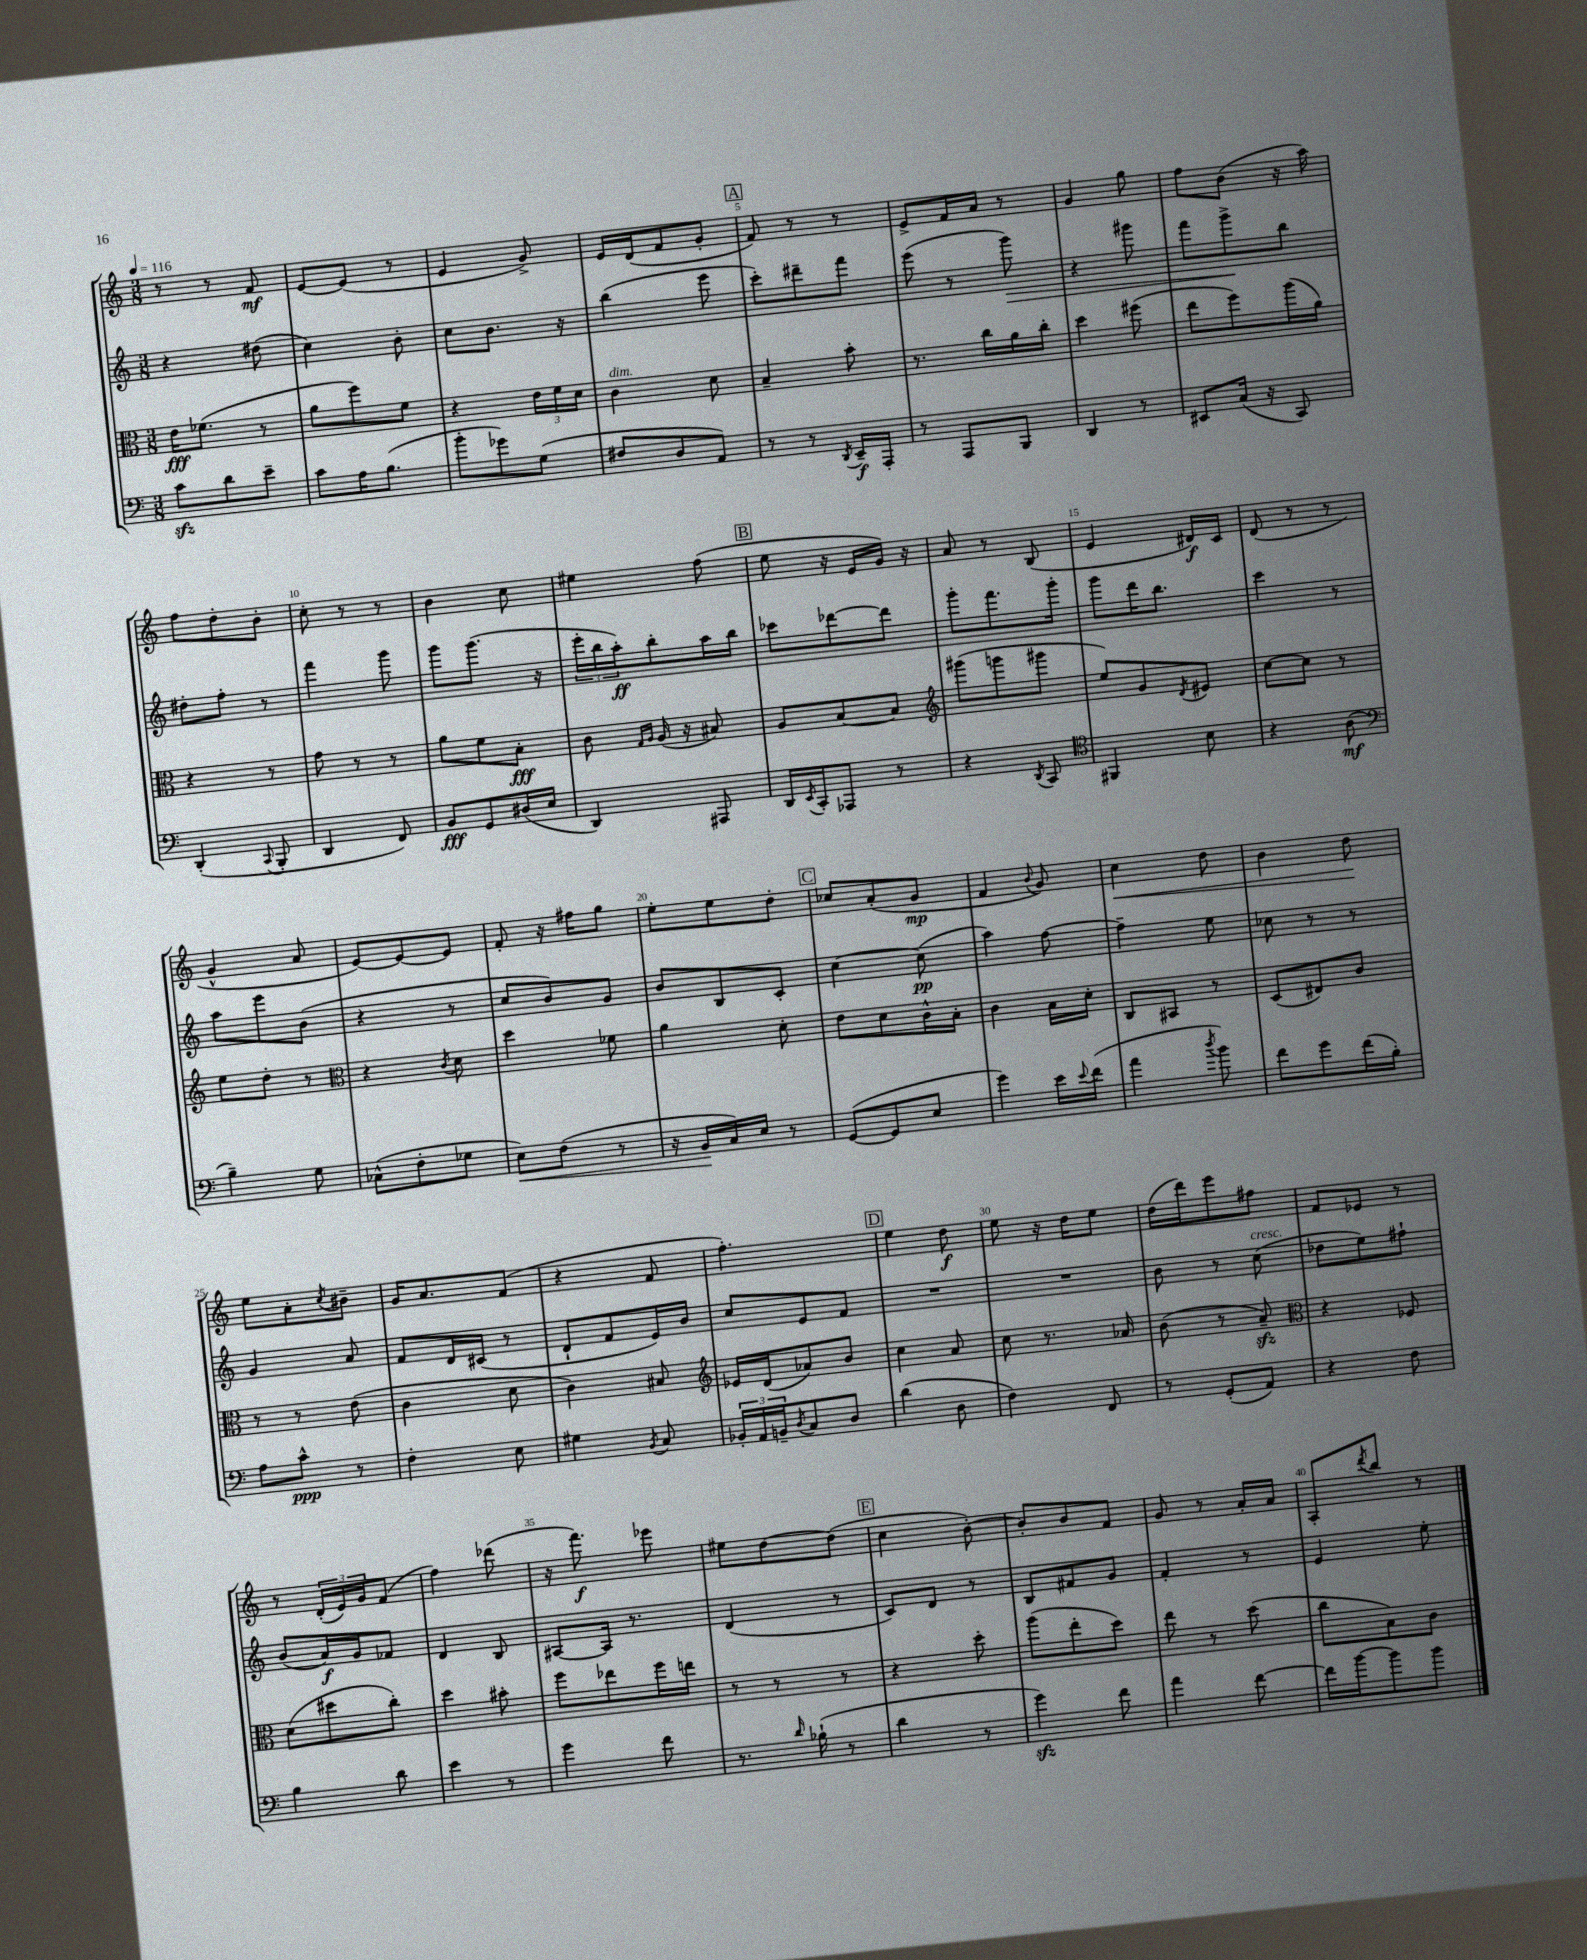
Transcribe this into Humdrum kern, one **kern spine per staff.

**kern	**dynam	**kern	**dynam	**kern	**dynam	**kern	**dynam
*part4	*part4	*part3	*part3	*part2	*part2	*part1	*part1
*staff4	*staff4	*staff3	*staff3	*staff2	*staff2	*staff1	*staff1
*clefF4	*	*clefC3	*	*clefG2	*	*clefG2	*
*k[]	*	*k[]	*	*k[]	*	*k[]	*
*M3/8	*	*M3/8	*	*M3/8	*	*M3/8	*
*MM116	*	*MM116	*	*MM116	*	*MM116	*
=1	=1	=1	=1	=1	=1	=1	=1
8czz\L	.	16e\KL	fff	4r	.	8r	.
.	.	(8.f-X\J	.	.	.	.	.
8d\	.	.	.	.	.	8r	.
8e~\J	.	8r	.	(8dd#X\	.	8f/	mf
=2	=2	=2	=2	=2	=2	=2	=2
8c\L	.	8a\L	.	4cc\)	.	[8e/L	.
16A\K	.	8ff\)	.	.	.	(8e/J]	.
(8.B\J	.	.	.	.	.	.	.
.	.	8f\J	.	8b'\	.	8r	.
=3	=3	=3	=3	=3	=3	=3	=3
8b'\L	.	4r	.	8cc\L	.	4e/	.
8g-X\)	.	.	.	8.b\J	.	.	.
(8G\J	.	24e\LL	.	.	.	8g^/)	.
.	.	24f\	.	.	.	.	.
.	.	.	.	16r	.	.	.
.	.	24d\JJ	.	.	.	.	.
=4	=4	=4	=4	=4	=4	=4	=4
!	!	!LO:TX:a:i:t=dim.	!	!	!	!	!
8F#X/L	.	4c\	.	(4bb\	.	16e/LL	.
.	.	.	.	.	.	(16d/J	.
8D/	.	.	.	.	.	8f/	.
8AA/J)	.	8d\	.	8eee\	.	8g'/J	.
!!LO:REH:place=s1:t=A
=5	=5	=5	=5	=5	=5	=5	=5
8r	.	4B~/	.	8ccc'\L)	.	8f/)	.
8r	.	.	.	8ddd#X~\	.	8r	.
8qDD/	.	.	.	.	.	.	.
16EE~/LL	f	8b'\	.	8fff\J	.	8r	.
16AAA'/JJ	.	.	.	.	.	.	.
=6	=6	=6	=6	=6	=6	=6	=6
8r	.	8.r	.	(8eee\	.	8e^/L	.
8AAA/L	.	.	.	8r	.	16f/L	.
.	.	16cc\LL	.	.	.	16a/JJ	.
!	!	!	!	!	!LO:HP:b	!	!
8BBB/J	.	16a\	.	8ggg\)	>	8r	.
.	.	16cc'\JJ	.	.	.	.	.
=7	=7	=7	=7	=7	=7	=7	=7
4DD/	.	4dd\	.	4r	.	4g/	.
8r	.	(8ff#X\	.	8ggg#X\	.	8gg\	.
=8	=8	=8	=8	=8	=8	=8	=8
8EE#X/L	.	8ee\L	.	8fff\L	.	8ff\L	.
(16C/Jk	.	8ff\)	.	8ggg^\	.	(8b\J	.
16r	.	.	.	.	.	.	.
8CC/)	.	(16aa\L	.	8bb\J	]	16r	.
.	.	16a\JJ)	.	.	.	16aa\)	.
!!LO:LB:g=z
=9	=9	=9	=9	=9	=9	=9	=9
(4DD'/	.	4r	.	8dd#X'\L	.	8ff\L	.
.	.	.	.	8ff'\J	.	8dd'\	.
8qqCC/	.	.	.	.	.	.	.
8BBB'/	.	8r	.	8r	.	8b'\J	.
=10	=10	=10	=10	=10	=10	=10	=10
4DD/	.	8g\	.	4fff\	.	8cc'\	.
.	.	8r	.	.	.	8r	.
8FF/)	.	8r	.	8ggg\	.	8r	.
=11	=11	=11	=11	=11	=11	=11	=11
8BB/L	fff	8a\L	.	8ggg\L	.	4b\	.
8GG/	.	8f\	.	(8.ggg\J	.	.	.
(16D#X/L	.	8B'\J	fff	.	.	8cc\	.
16E/JJ	.	.	.	16r	.	.	.
=12	=12	=12	=12	=12	=12	=12	=12
4DD/)	.	8c\	.	24eee'\LL	.	4ee#X\	.
.	.	.	.	24bb\	.	.	.
.	.	.	.	24aa'\J)	ff	.	.
.	.	16qqG/LL	.	.	.	.	.
.	.	16qqA/JJ	.	.	.	.	.
.	.	(16A/	.	8bb'\	.	.	.
.	.	16r	.	.	.	.	.
8AAA#X/	.	8B#X/)	.	16aa\L	.	(8ff\	.
.	.	.	.	16bb\JJ	.	.	.
!!LO:REH:place=s1:t=B
=13	=13	=13	=13	=13	=13	=13	=13
16DD/LL	.	8A/L	.	8ccc-X\L	.	8ee\	.
8qEE/	.	.	.	.	.	.	.
16CC'/J	.	.	.	.	.	.	.
8AAA-X/J	.	[8B/	.	[8ddd-X\	.	16r	.
.	.	.	.	.	.	16e/LL	.
8r	.	8B/J]	.	8ddd-\J]	.	16g/JJ)	.
.	.	.	.	.	.	16r	.
=14	=14	=14	=14	=14	=14	=14	=14
*	*	*clefG2	*	*	*	*	*
4r	.	(8ggg#X\L	.	8ggg'\L	.	8a/	.
.	.	8gggn\	.	8.fff\	.	8r	.
8qDD/	.	.	.	.	.	.	.
8CC/	.	8ggg#X\J	.	.	.	(8B/	.
.	.	.	.	16ggg'\Jk	.	.	.
=15	=15	=15	=15	=15	=15	=15	=15
*clefC4	*	*	*	*	*	*	*
4FF#X/	.	8ee/L)	.	8ggg\L	.	4e/	.
.	.	8g/	.	16ddd\K	.	.	.
.	.	.	.	8.bb\J	.	.	.
.	.	8qd/	.	.	.	.	.
8B\	.	8e#X/J	.	.	.	16d#X/LL)	f
.	.	.	.	.	.	16c/JJ	.
=16	=16	=16	=16	=16	=16	=16	=16
4r	.	[8cc\L	.	4ccc\	.	(8d/	.
.	.	8cc\J]	.	.	.	8r	.
(8A\	mf	8r	.	8r	.	8r	.
!!LO:LB:g=z
=17	=17	=17	=17	=17	=17	=17	=17
*clefF4	*	*	*	*	*	*	*
4B~\)	.	8ee\L	.	8aa\L	.	4g^^/	.
.	.	8dd'\J	.	8eee\	.	.	.
8G\	.	8r	.	(8b\J	.	8a/	.
=18	=18	=18	=18	=18	=18	=18	=18
*	*	*clefC3	*	*	*	*	*
(8C-X^^\L	.	4r	.	4r	.	[8e/L)	.
8F'\	.	.	.	.	.	8e/_	.
.	.	8qc/	.	.	.	.	.
8G-X\J	.	8d\	.	8r	.	8e/J]	.
=19	=19	=19	=19	=19	=19	=19	=19
!	!LO:HP:b	!	!	!	!	!	!
8E\L)	<	4dd\	.	8cc/L	.	8f'/	.
(8F\J	.	.	.	8b/)	.	16r	.
.	.	.	.	.	.	16ff#X\KL	.
8r	.	8f-X\	.	8g/J	.	8gg\J	.
=20	=20	=20	=20	=20	=20	=20	=20
16r	.	4a\	.	8b/L	.	8ee'\L	.
16BB/LL	.	.	.	.	.	.	.
16C/)	[	.	.	8B/	.	8ee\	.
16E/JJ	.	.	.	.	.	.	.
8r	.	8d'\	.	8c'/J	.	8dd'\J	.
!!LO:REH:place=s1:t=C
=21	=21	=21	=21	=21	=21	=21	=21
([8GG/L	.	8e\L	.	[4cc\	.	8cc-X/L	.
8GG/]	.	8d\	.	.	.	(8a'/	.
8E/J	.	16c^^\L	.	(8cc\]	pp	8g/J	mp
.	.	16B'\JJ	.	.	.	.	.
=22	=22	=22	=22	=22	=22	=22	=22
4g\)	.	4c\	.	4aa\)	.	4f/	.
.	.	.	.	.	.	8qqb/	.
16e\LL	.	16B\LL	.	[8ff\	.	8g/)	.
8qqe/	.	.	.	.	.	.	.
(16f\JJ	.	16d'\JJ	.	.	.	.	.
=23	=23	=23	=23	=23	=23	=23	=23
!	!	!	!	!	!	!	!LO:HP:b
4a\	.	8C/L	.	4ff~\]	.	4cc\	<
.	.	8BB#X/J	.	.	.	.	.
8qdd/	.	.	.	.	.	.	.
8b\)	.	8r	.	8ee\	.	8dd\	.
=24	=24	=24	=24	=24	=24	=24	=24
8f\L	.	(8D/L	.	8cc-X\	.	4b\	.
8g\	.	8E#X/)	.	8r	.	.	.
(16f\L	.	8c/J	.	8r	.	8dd\	.
16B'\JJ)	.	.	.	.	.	.	.
.	.	.	.	.	.	.	[
!!LO:LB:g=z
=25	=25	=25	=25	=25	=25	=25	=25
8A\L	.	8r	.	4g/	.	8ee\L	.
8c^^\J	ppp	8r	.	.	.	8a'\	.
.	.	.	.	.	.	8qcc/	.
8r	.	(8e\	.	8a/	.	8b#X~\J	.
=26	=26	=26	=26	=26	=26	=26	=26
4F'\	.	4c\	.	8f/L	.	16g/KL	.
.	.	.	.	.	.	8.a/	.
.	.	.	.	16d/L	.	.	.
.	.	.	.	(16c#X/JJ	.	.	.
8E\	.	8d\	.	8r	.	(8f/J	.
=27	=27	=27	=27	=27	=27	=27	=27
4G#X\	.	4c\)	.	8d`/L	.	4r	.
.	.	.	.	8f/	.	.	.
8qBB/	.	.	.	.	.	.	.
8C/	.	8B#X/	.	16e/L)	.	8f/	.
.	.	.	.	16b/JJ	.	.	.
=28	=28	=28	=28	=28	=28	=28	=28
*	*	*clefG2	*	*	*	*	*
24BB-X'/LL	.	16e-X/LL	.	8cc/L	.	4.ff'\)	.
24AA/	.	.	.	.	.	.	.
.	.	(16d/J	.	.	.	.	.
24BBn~/J	.	.	.	.	.	.	.
8qD/	.	.	.	.	.	.	.
8C/	.	8a-X/)	.	8e/	.	.	.
8D/J	.	8b/J	.	8f/J	.	.	.
!!LO:REH:place=s1:t=D
=29	=29	=29	=29	=29	=29	=29	=29
(4d\	.	4cc\	.	4.r	.	4ee\	.
8D\	.	8a/	.	.	.	8dd\	f
=30	=30	=30	=30	=30	=30	=30	=30
4F\)	.	8cc\	.	4.r	.	8ee\	.
.	.	8.r	.	.	.	16r	.
.	.	.	.	.	.	16dd\KL	.
8FF/	.	.	.	.	.	8ee\J	.
.	.	16a-X/	.	.	.	.	.
=31	=31	=31	=31	=31	=31	=31	=31
8r	.	(8b\	.	8b\	.	(16dd\LL	.
.	.	.	.	.	.	16ddd\J)	.
(8GG'/L	.	8r	.	8r	.	8eee\	.
!	!	!	!	!LO:TX:a:i:t=cresc.	!	!	!
8AA/J)	.	8azz~/)	.	(8cc\	.	8ff#X\J	.
=32	=32	=32	=32	=32	=32	=32	=32
*	*	*clefC3	*	*	*	*	*
4r	.	4r	.	8dd-X\L	.	8f/L	.
.	.	.	.	8ee\)	.	8e-X/J	.
8F\	.	8F-X/	.	8ff#X`\J	.	8r	.
!!LO:LB:g=z
=33	=33	=33	=33	=33	=33	=33	=33
4B\	.	(8d\L	.	(8b/L	.	8r	.
.	.	8dd#X\	.	16a/L)	f	(24d'/LL	.
.	.	.	.	.	.	24e/)	.
.	.	.	.	16g/J	.	.	.
.	.	.	.	.	.	24g/J	.
8d\	.	8cc'\J)	.	8f-X/J	.	(8f/J	.
=34	=34	=34	=34	=34	=34	=34	=34
4e\	.	4dd\	.	4d/	.	4ff\)	.
8r	.	8b#X'\	.	8B/	.	(8ddd-X\	.
=35	=35	=35	=35	=35	=35	=35	=35
4g\	.	8ff\L	.	[8A#X/L	.	16r	.
.	.	.	.	.	.	8.fff\)	f
.	.	8ee-X\	.	16A#/Jk]	.	.	.
.	.	.	.	8.r	.	.	.
8f\	.	16ff\L	.	.	.	8eee-X\	.
.	.	16een\JJ	.	.	.	.	.
=36	=36	=36	=36	=36	=36	=36	=36
8.r	.	8r	.	(4d/	.	8ee#X\L	.
.	.	8r	.	.	.	[8dd\	.
16qqd/	.	.	.	.	.	.	.
(16B-X`\	.	.	.	.	.	.	.
8r	.	8r	.	8r	.	(8dd\J]	.
!!LO:REH:place=s1:t=E
=37	=37	=37	=37	=37	=37	=37	=37
4d\	.	4r	.	8c/L)	.	4cc\	.
.	.	.	.	8d/J	.	.	.
8r	.	8dd'\	.	8r	.	[8b'\)	.
=38	=38	=38	=38	=38	=38	=38	=38
4gzz\)	.	(8aa\L	.	8B/L	.	8b'/L]	.
.	.	8ee'\	.	8f#X/	.	8b/	.
8f\	.	8dd\J)	.	8g/J	.	8f/J	.
=39	=39	=39	=39	=39	=39	=39	=39
4a\	.	8ee\	.	4f'/	.	8g/	.
.	.	8r	.	.	.	8r	.
[8f\	.	(8dd\	.	8r	.	16a'/LL	.
.	.	.	.	.	.	16a/JJ	.
=40	=40	=40	=40	=40	=40	=40	=40
16f\LL]	.	8cc\L	.	4e/	.	8A'/L	.
[16b\J	.	.	.	.	.	.	.
.	.	.	.	.	.	8qddd/	.
8b\]	.	8B\)	.	.	.	8bb/J	.
8b\J	.	8c\J	.	8ee'\	.	8r	.
==	==	==	==	==	==	==	==
*-	*-	*-	*-	*-	*-	*-	*-
